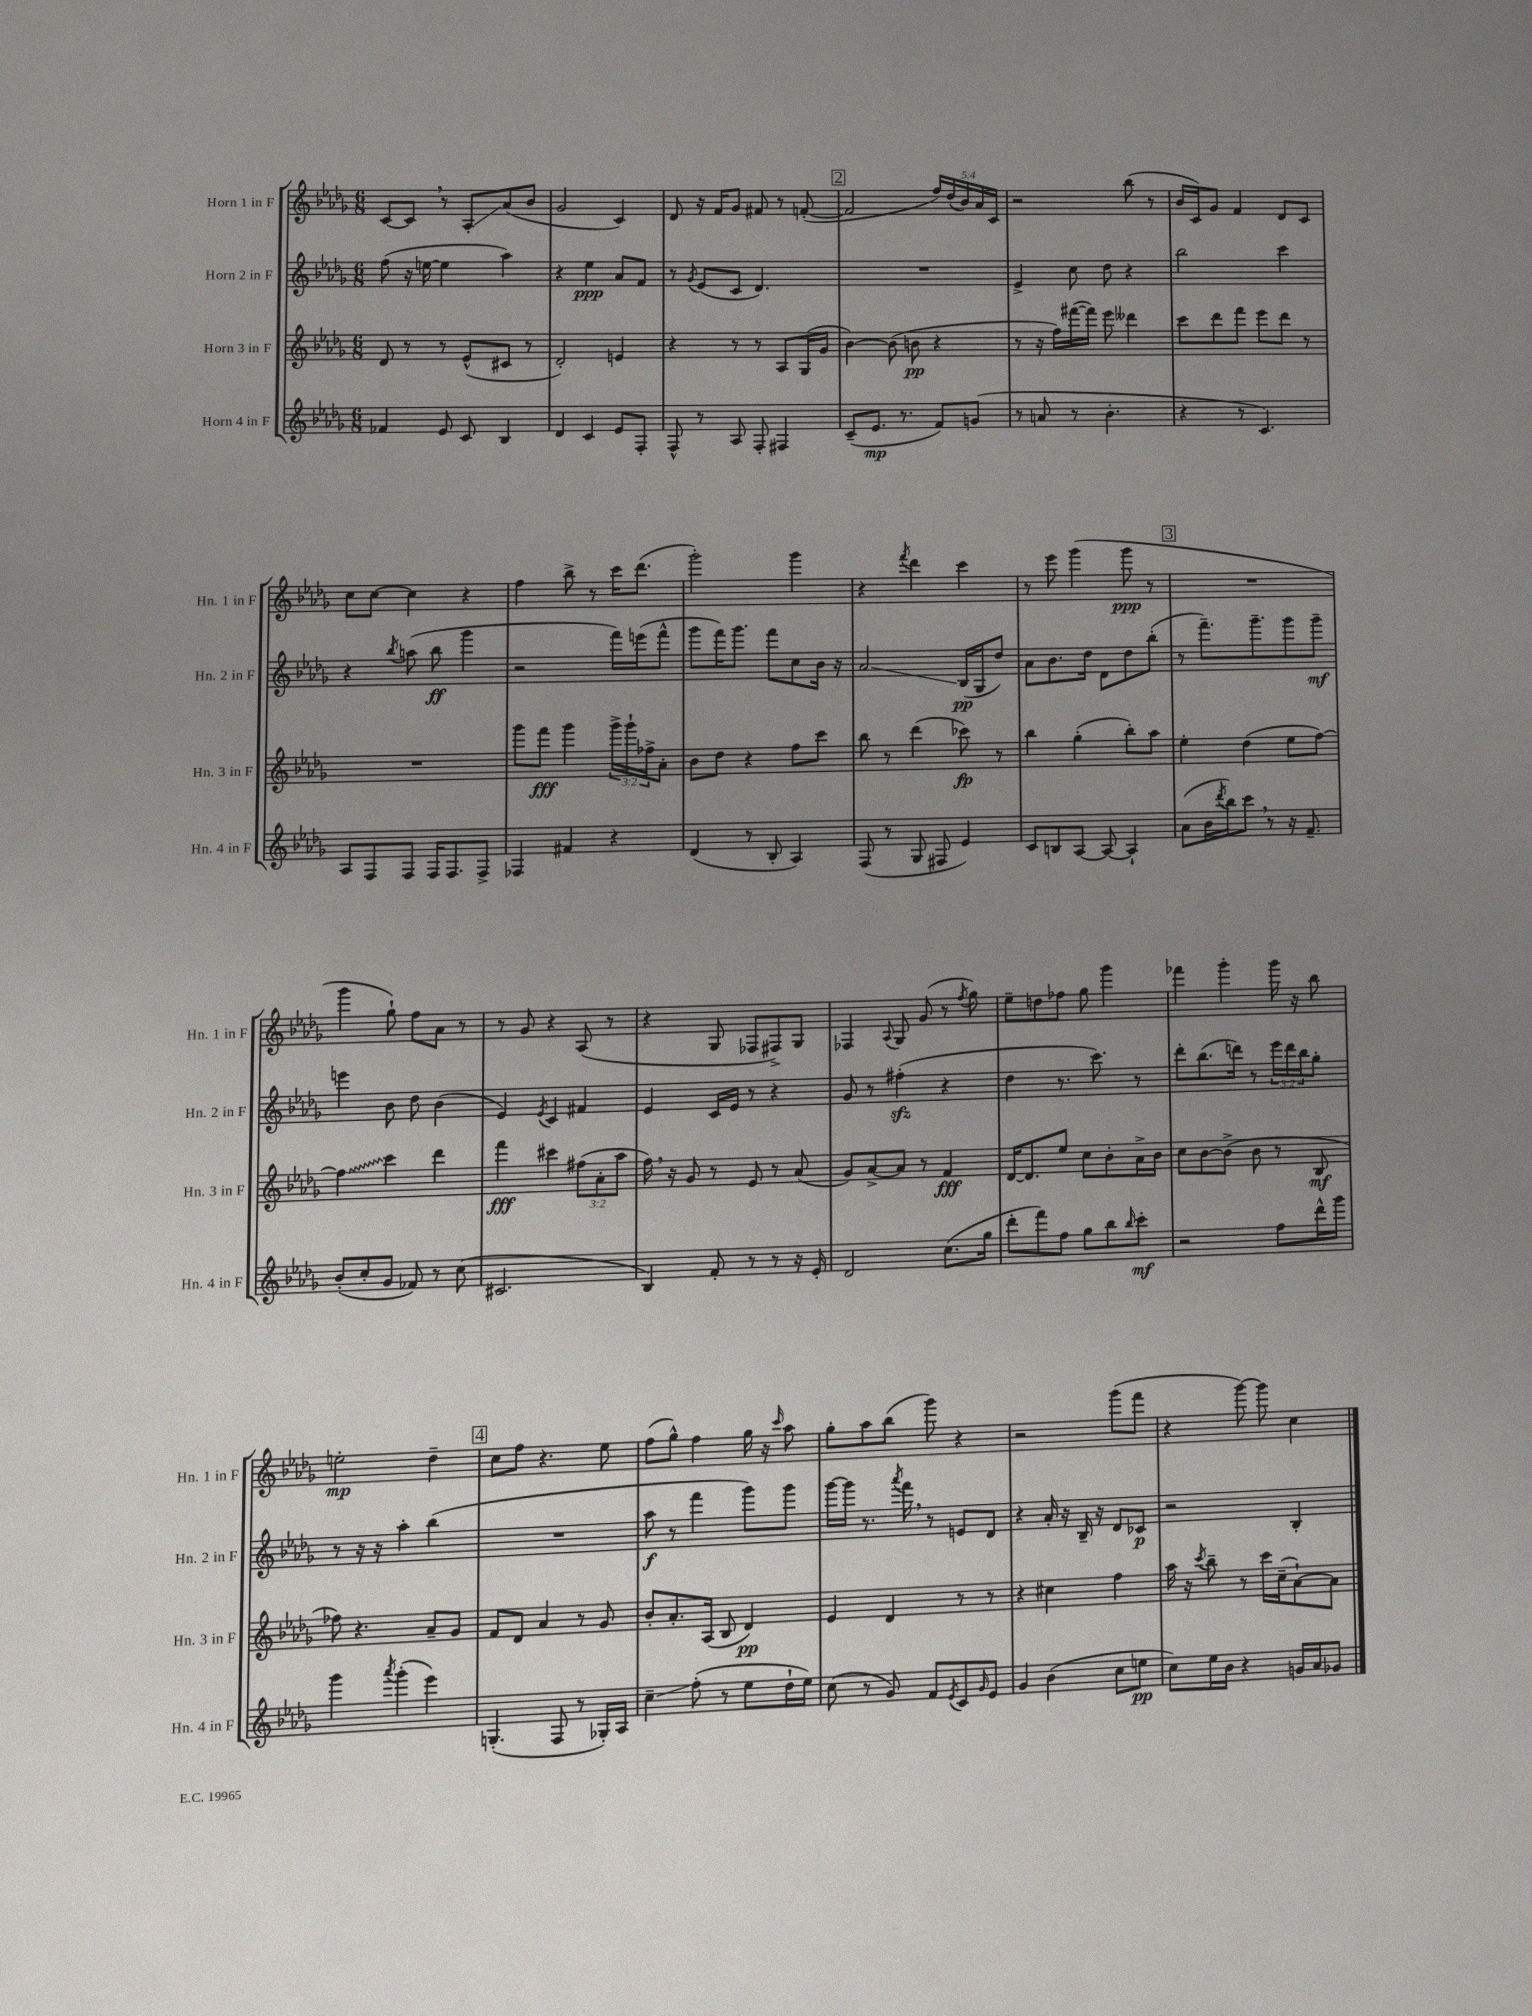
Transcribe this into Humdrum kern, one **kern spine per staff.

**kern	**kern	**kern	**kern
*staff4	*staff3	*staff2	*staff1
*clefG2	*clefG2	*clefG2	*clefG2
*k[b-e-a-d-g-]	*k[b-e-a-d-g-]	*k[b-e-a-d-g-]	*k[b-e-a-d-g-]
*M6/8	*M6/8	*M6/8	*M6/8
4f-	8d-	(8ff	[8c
.	8r	16r	8c]
.	.	[16ee	.
8e-	8r	4ee]	8r
8c	(8e-^^	.	8A-'
4B-	8c#	4aa-)	(8a-
.	8r	.	8b-
=	=	=	=
4d-	2d-')	4r	2g-
4c	.	4ee-	.
8e-	4e	8a-	4c)
8F'	.	8f	.
=	=	=	=
8F^^	4r	8r	8d-
.	.	8qg-	.
8r	.	(8e-	16r
.	.	.	16f
8A-	8r	8c	8g-
8F'	8r	4.d-)	8f#
4F#	8A-	.	8r
.	(16G-	.	([8f'
.	16g-	.	.
=	=	=	=
(8c~	[4b-)	2.r	2f]
8.e-	.	.	.
.	(8b-]	.	.
8.r	.	.	.
.	8b	.	.
8f)	4r	.	20ff)
.	.	.	(20dd-
.	.	.	20b-)
(8g	.	.	.
.	.	.	20a-
.	.	.	20c
=	=	=	=
8r	8r	4e-^	2r
8a	16r	.	.
.	16ff)	.	.
8r	([16fff#	8cc	.
.	16fff#])	.	.
4.b-'	8eee-	8dd-	.
.	4ddd--	4r	(8bb-
.	.	.	8r
=	=	=	=
4r	8ccc	2bb-	16b-
.	.	.	16c)
.	8ddd-	.	8g-
8r	8fff	.	4f
4.c)	8eee-	.	.
.	8ddd-	4ccc	8d-
.	8r	.	8c
=	=	=	=
8A-	2.r	4r	8cc
8F	.	.	[8cc
.	.	8qbb-	.
8F	.	(8aa	4cc]
16F	.	8bb-	.
8.F	.	.	.
.	.	4ggg-	4r
8F^	.	.	.
=	=	=	=
4F-	8ggg-	2r	4ff
.	8fff	.	.
4f#	4ggg-	.	8bb-^
.	.	.	8r
4r	24ggg-^	16fff)	16ccc
.	24ggg-`	.	.
.	.	(16eee	(8.ddd-
.	24ff-^	.	.
.	8a-'	8fff^^	.
=	=	=	=
(4d-	8b-	8ggg-	2ggg-')
.	8dd-	16fff)	.
.	.	8.ggg-	.
8r	4r	.	.
8B-'	.	8fff	.
4A-)	8ff	8cc	4ggg-
.	8ccc	16b-	.
.	.	16r	.
=	=	=	=
(8F	8bb-	2a-	4r
8r	8r	.	.
.	.	.	8qfff
8G-	(4ddd-	.	4ddd-
8F#	.	.	.
4e-)	8ccc-)	(16B-	4ccc
.	.	16G-	.
.	8r	8dd-)	.
=	=	=	=
8c	4bb-	8a-	8r
8B	.	8.b-	8eee-
[8A-	(4gg-'	.	(4ggg-
.	.	16dd-	.
8A-_	.	8d-	.
4A-`]	8bb-')	8dd-	8ggg-
.	8aa-	(8bb-'	8r
=	=	=	=
(8a-	4ee-'	8r	2.r
16b-	.	8.fff~)	.
8qddd-	.	.	.
16bb-)	.	.	.
8ccc	(4dd-	.	.
.	.	8.ggg-~	.
8r	.	.	.
16r	8ee-	8ggg-	.
8.f~	.	.	.
.	[8ff)	8ggg-~	.
=	=	=	=
(8b-'	4ff]	4eee	4ggg-
8cc'	.	.	.
8g-	4ccc	8b-	8gg-`)
8f-)	.	8dd-	8ff
8r	4ddd-	(4b-	8a-
(8cc	.	.	8r
=	=	=	=
2.c#	4fff	4e-)	8r
.	.	.	8g-
.	.	8qe-	.
.	4ccc#	4c	4r
.	(12ff#	4f#	(8A-
.	12a-'	.	.
.	.	.	8r
.	12aa-	.	.
=	=	=	=
4B-)	16ff)	4e-	4r
.	16r	.	.
.	8g-	.	.
8f'	8r	16c	8G-
.	.	16e-	.
8r	8e-	8r	8F-
8r	8r	4r	8F#^)
16r	(8a-	.	8G-
16e-'	.	.	.
=	=	=	=
2d-	8g-)	8g-	4F-
.	[8a-^	8r	.
.	.	.	8qqA-
.	8a-]	(4ff#'	8G-
.	8r	.	(8g-
(8.cc	4f	4r	8r
.	.	.	8qff
.	.	.	8gg-)
16gg-	.	.	.
=	=	=	=
8ddd-'	[16d-	4dd-	8ee-~
.	8.d-]	.	.
8fff)	.	.	8dd
8ff	8ee-	8.r	8ff-
8gg-	8cc	.	8gg-
.	.	8.ccc)	.
8bb-	8b-'	.	4ggg-
16qqbb-	.	.	.
8ccc'	16a-^	8r	.
.	16b-	.	.
=	=	=	=
2r	8cc	8ddd-'	4fff-
.	[8b-	(8.bb-	.
.	(8b-^]	.	4ggg-'
.	.	16ddd)	.
.	8b-	8r	.
8ff	8r	24eee-	16ggg-
.	.	24ddd	.
.	.	.	16r
.	.	24bb-	.
16ddd-^^	8B-	8gg-'	8bb-
16ggg-	.	.	.
=	=	=	=
4ggg-	8ff-)	8r	2ee'
.	4.r	16r	.
.	.	16r	.
8qaaa-	.	.	.
(4ggg-'	.	4aa-'	.
4eee-)	8a-~	(4bb-	4dd-~
.	8g-	.	.
=	=	=	=
(4.G'	8f	2.r	8cc
.	8d-	.	8ff
.	4a-	.	4.r
8F	.	.	.
8r	8r	.	.
16G-')	8g-	.	8ee-
16A-	.	.	.
=	=	=	=
4cc~	8b-'	8aa-	(8ff
.	8.a-'	8r	8gg-^^)
(8ff'	.	4fff	4ff
.	(16A-	.	.
8r	8B-	.	.
8ee-	4d-)	8ggg-)	16gg-
.	.	.	16r
.	.	.	16qqccc
16dd-`	.	8ggg-	8aa-
16ee-)	.	.	.
=	=	=	=
(8cc	4e-	[16ggg-	8gg-'
.	.	16ggg-]	.
8r	.	8.r	8aa-
8g-)	4d-	.	(8bb-
.	.	8qaaa-	.
.	.	16fff	.
8f	.	8r	8ggg-)
8qe-	.	.	.
8c	8r	8e	4r
16qqg-	.	.	.
8e-	8r	8d-	.
=	=	=	=
4g-	4r	4r	2r
(4b-	4cc#	16a-'	.
.	.	16r	.
.	.	16B-~	.
.	.	16r	.
8cc	4ff	8d-	(8ggg-
8ee	.	8c-	8fff
=	=	=	=
8cc)	16aa-	2r	4r
.	16r	.	.
.	8qccc	.	.
16ee-	8bb-~	.	.
16b-	.	.	.
4r	8r	.	[8ggg-)
.	16ccc	.	8ggg-]
.	(16cc~	.	.
16g	[8a-`)	4B-'	4cc
16a-	.	.	.
8g-	8a-]	.	.
==	==	==	==
*-	*-	*-	*-
